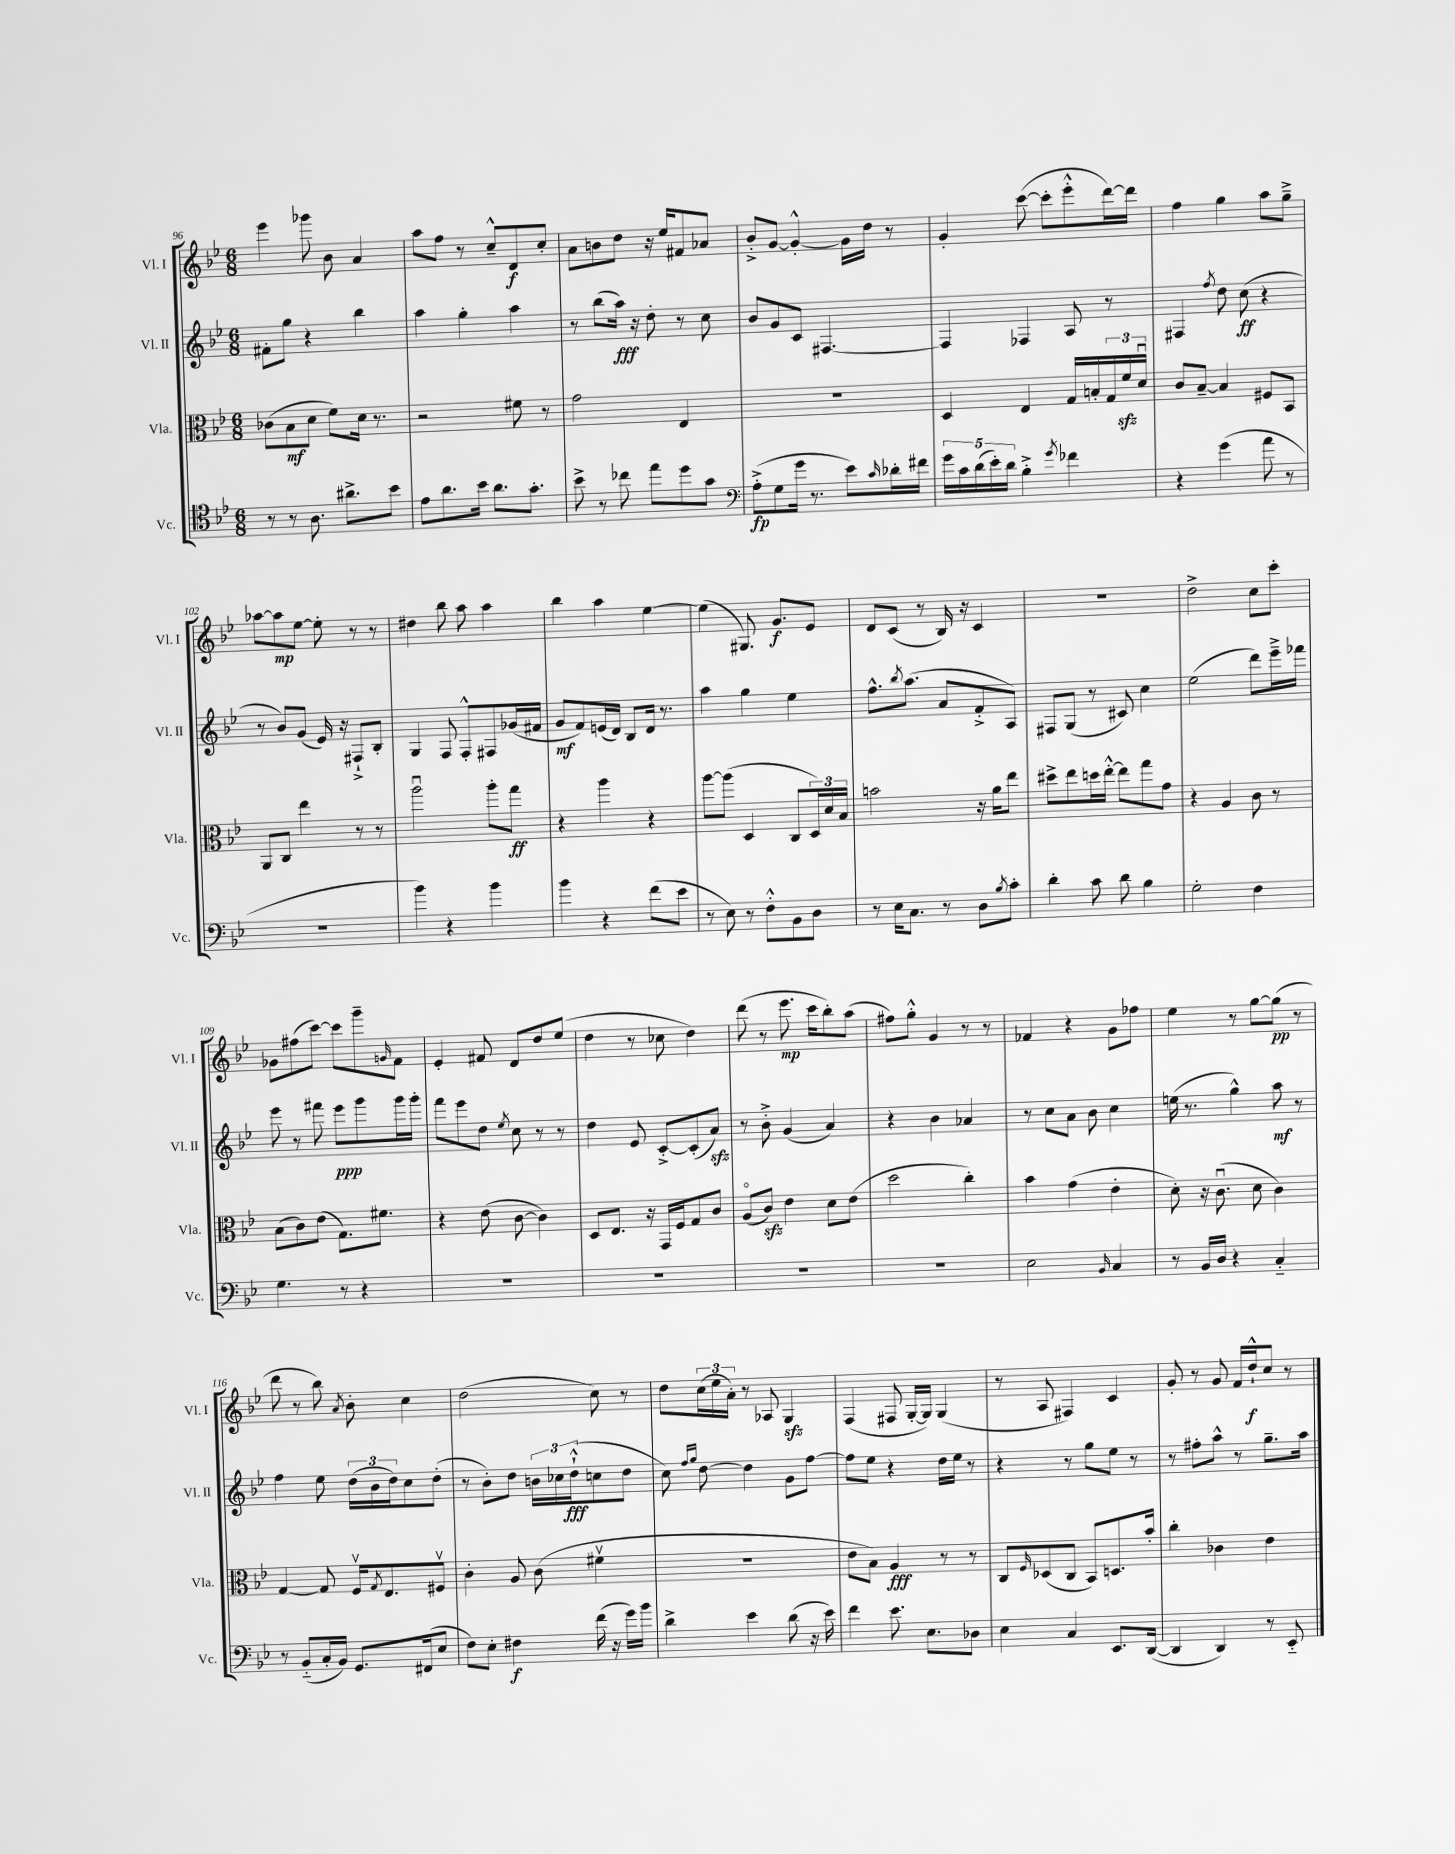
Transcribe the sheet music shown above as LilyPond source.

<<
\new StaffGroup <<
\new Staff = "s0" \with { instrumentName = "Vl. I" shortInstrumentName = "Vl. I" } {
    \clef treble \key bes \major \numericTimeSignature \time 6/8
    ees'''4 ges'''8 bes'8 a'4 |
    a''8 f''8 r8 c''8---^ d'8\f c''8-. |
    a'8 b'8 d''8 r16 ees''16 fis'8 aes'8 |
    bes'8-.-> g'8~ g'4~-.-^ g'16 d''16 r8 |
    g'4-. c'''8~( c'''8-. ees'''8-.-^ d'''16~) d'''16 |
    f''4 g''4 a''8 g''8---> |
    aes''8~ aes''8\mp ees''8~ ees''8-. r8 r8 |
    dis''4 bes''8 a''8 a''4 |
    bes''4 a''4 ees''4~ |
    ees''4( gis8.) g'8.\f ees'8 |
    d'8 c'8( r8 bes16) r16 c'4 |
    R2. |
    d''2-> c''8 c'''8-. |
    ges'8 fis''8( c'''8~) c'''8 g'''8-- \grace { g'16 } f'8 |
    ees'4-. fis'8 d'8 d''8 ees''8( |
    d''4 r8 ces''8 d''4) |
    d'''8( r8 ees'''8.\mp c'''16 bes''8-.) a''8( |
    fis''8) g''8-.-^ g'4 r8 r8 |
    fes'4 r4 g'8 fes''8 |
    ees''4 r8 g''8~ g''8\pp( r8 |
    d'''8 r8 bes''8) \acciaccatura { a'8 } bes'8-. c''4 |
    d''2( c''8) r8 |
    d''8 \tuplet 3/2 { c''16( ees''16 a'16-.) } r8 aes8 g4\sfz |
    f4( fis8 g16~-. g16) g4( |
    r8 a8 fis4) c'4 |
    g'8-. r8 g'8 f'16 d''16-!-^\f c''8 r8 \bar "|." |
}
\new Staff = "s1" \with { instrumentName = "Vl. II" shortInstrumentName = "Vl. II" } {
    \clef treble \key bes \major \numericTimeSignature \time 6/8
    fis'8-. g''8 r4 bes''4 |
    a''4 g''4-. a''4 |
    r8 bes''8( a''16\fff) r16 d''8-. r8 c''8 |
    bes'8 g'8 c'8 fis4.~ |
    fis4 fes4 a8 r8 |
    fis4 \acciaccatura { f''8 } d''8 c''8\ff( r4 |
    r8 bes'8) g'8( ees'16) r16 fis8-!-> bes8-. |
    g4 f8 f8-.-^ fis8 ges'16( fis'16 |
    g'8\mf f'8) e'16( d'16) bes8 d'16 r8. |
    a''4 g''4 ees''4 |
    f''8.-^ \acciaccatura { bes''8 } a''8.( a'8 f'8-.-> a8) |
    fis8 g8( r8 cis'8) c''4 |
    ees''2( d'''8) ees'''16---> fes'''16 |
    ees'''8 r8 fis'''8 ees'''8\ppp g'''8 g'''16 g'''16-. |
    f'''8 ees'''8 d''8 \acciaccatura { ees''8 } c''8 r8 r8 |
    d''4 ees'8 c'8~-.-> c'8-.( a'8\sfz) |
    r8 bes'8-.-> g'4( a'4) |
    r4 bes'4 aes'4 |
    r8 c''8 a'8 bes'8 c''4 |
    e''16( r8. g''4-^) a''8\mf r8 |
    f''4 ees''8 \tuplet 3/2 { d''16( bes'16 d''16) } c''8 d''8-.( |
    r8 bes'8-.) d''8 \tuplet 3/2 { b'16 ces''16 d''16-!-^\fff( } c''8 d''8 |
    c''8) \grace { f''16 g''16 } d''8~ d''4 g'8 f''8~ |
    f''8 ees''8 r4 d''16 ees''16 r8 |
    r4 r8 g''8 ees''8 r8 |
    r8 fis''8-. a''8-^ r8 g''8.-- a''16 \bar "|." |
}
\new Staff = "s2" \with { instrumentName = "Vla." shortInstrumentName = "Vla." } {
    \clef alto \key bes \major \numericTimeSignature \time 6/8
    ces'8( bes8\mf d'8 f'8) d'16 r8. |
    r2 fis'8 r8 |
    g'2 ees4 |
    R2. |
    d4 ees4 g16 b16-. \tuplet 3/2 { g16 f'16\sfz d'16\downbow } |
    c'8 bes8~-- bes4 fis8 bes,8 |
    a,8 c8 ees''4 r8 r8 |
    a''2\downbow a''8-. g''8\ff |
    r4 a''4 r4 |
    a''8~ a''8( d4 c8 \tuplet 3/2 { d16) d'16 bes16 } |
    b'2 r16 a'16 ees''8 |
    dis''8-> ees''8 d''16 ees''16~-.-^ ees''8 g''8 g'8 |
    r4 a4 c'8 r8 |
    bes8( c'8) ees'8( g8.) fis'8. |
    r4 ees'8( c'8~ c'4) |
    d8 ees8. r16 g,16 f16 g8 c'8 |
    a8\flageolet( c'8\sfz) ees'4 d'8 ees'8( |
    d''2 c''4-.) |
    bes'4 g'4( ees'4-. |
    d'8-.) r16 c'8.\downbow( d'8 c'4) |
    g4~ g8 f16\upbow \acciaccatura { g8 } ees8. fis8\upbow |
    c'4-. a8 c'8( fis'4\upbow |
    R2. |
    ees'8 bes8) a4\fff r8 r8 |
    c8 \grace { f16 } des8( c8 bes,8) d8. bes'16-. |
    c''4-. ces'4 ees'4 \bar "|." |
}
\new Staff = "s3" \with { instrumentName = "Vc." shortInstrumentName = "Vc." } {
    \clef tenor \key bes \major \numericTimeSignature \time 6/8
    r8 r8 a8. ais'8.-> bes'8 |
    ees'8 a'8. bes'16 a'8. g'8.-. |
    bes'8-> r8 ces''8 ees''8 d''8 g'8 |
    \clef bass a8-.->\fp( g8 g'16 r8. ees'8) \grace { c'16 } des'16-. fis'16 |
    \tuplet 5/4 { g'16 c'16 d'16( ees'16-.) d'16 } bes4-.-> \acciaccatura { g'8 } fes'4 |
    r4 g'4( a'8 r8 |
    R2. |
    bes'4) r4 bes'4 |
    bes'4 r4 f'8( ees'8 |
    r8 ees8) r8 f8-.-^ bes,8 d8 |
    r8 ees16 c8. r8 d8 \acciaccatura { bes8 } c'8-. |
    d'4-. c'8 d'8 bes4 |
    g2-. f4 |
    g4. r8 r4 |
    R2. |
    R2. |
    R2. |
    R2. |
    ees2 \grace { bes,16 } c4 |
    r8 bes,16 d16 r4 c4-_ |
    r8 bes,8-_( c16-. bes,16) g,8. fis,16( ees8 |
    f8) ees8-. fis4\f f'16( r16 g'16) bes'16 |
    d'4-> ees'4 d'8( r16 ees'16) |
    f'4 ees'8. ees8. des8 |
    ees4 c4 ees,8. d,16~( |
    d,4 d,4) r8 ees,8-_ \bar "|." |
}
>>
>>
\layout { \context { \Score currentBarNumber = #96 } }
